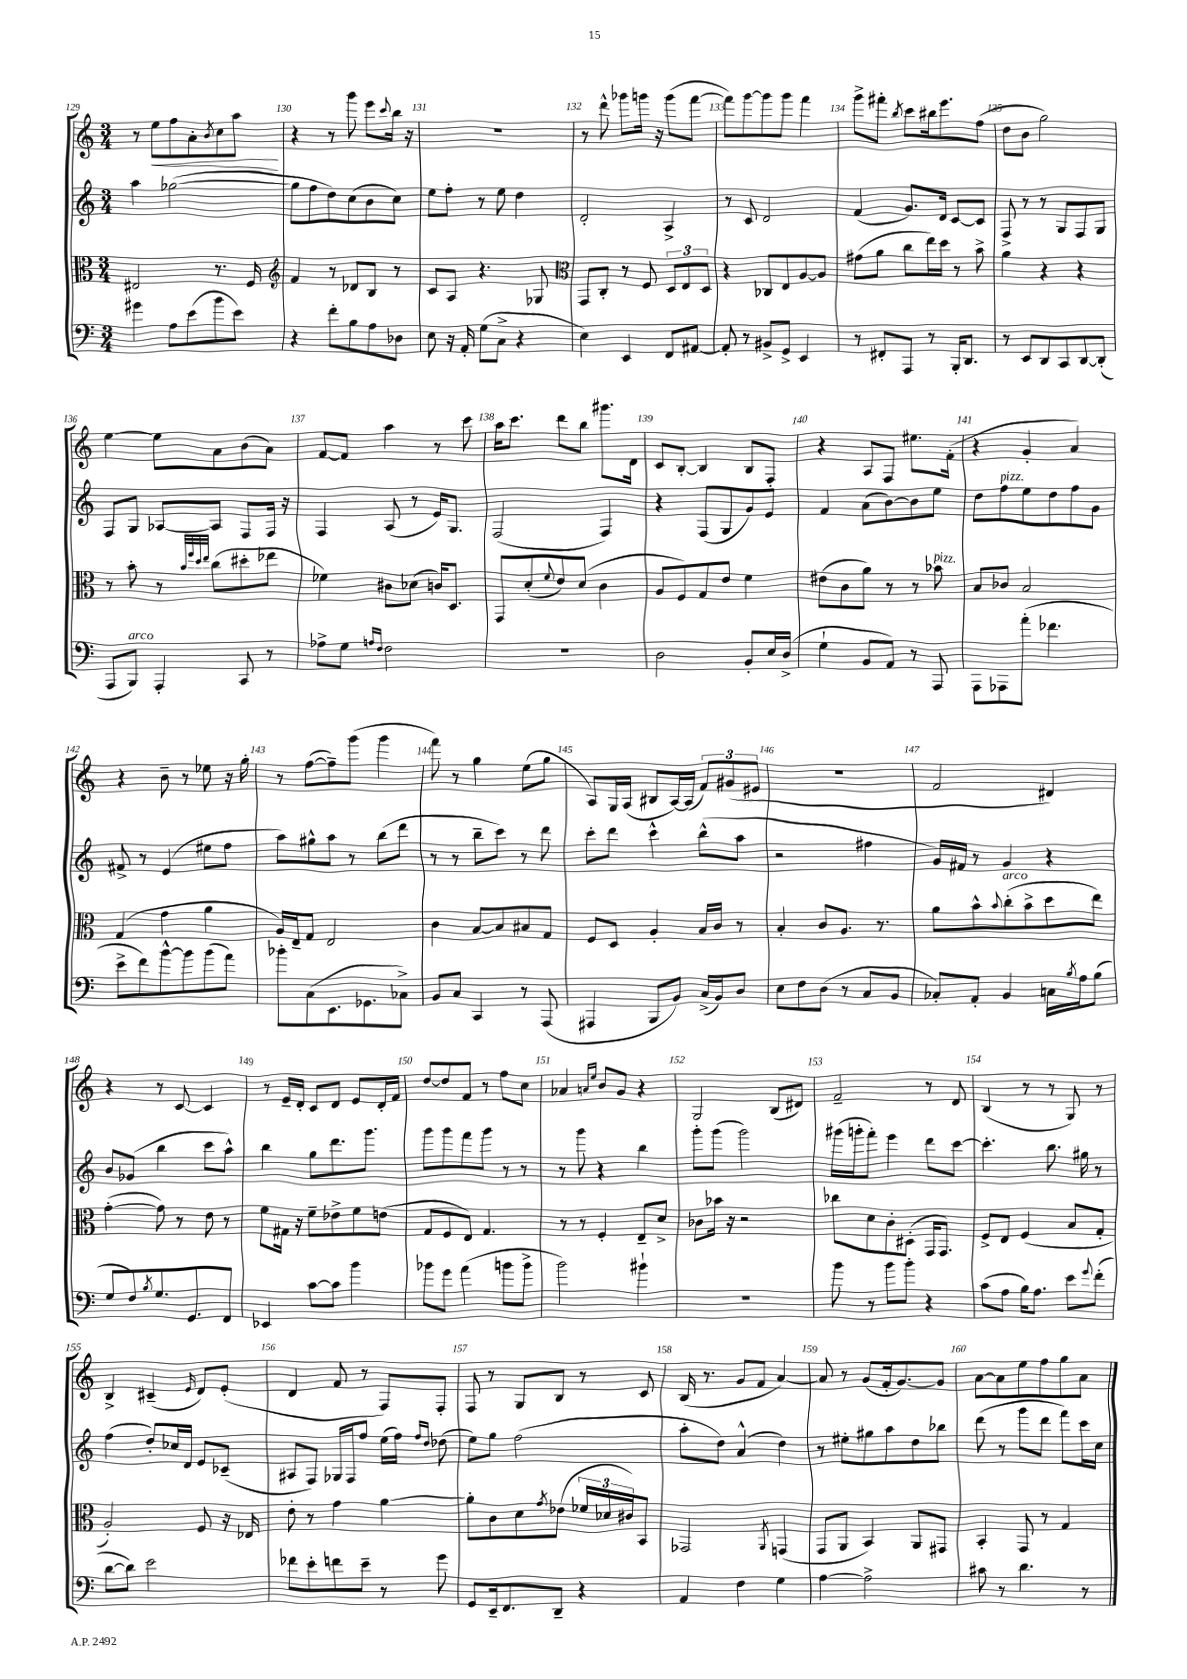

**kern	**kern	**kern	**kern	**dynam
*part4	*part3	*part2	*part1	*part1
*staff4	*staff3	*staff2	*staff1	*staff1
*clefF4	*clefC3	*clefG2	*clefG2	*
*k[]	*k[]	*k[]	*k[]	*
*M3/4	*M3/4	*M3/4	*M3/4	*
=129	=129	=129	=129	=129
4g#X\	2E#X/	4aa\	8r	.
!	!	!	!	!LO:HP:b
.	.	.	8ee\L	<
8A\L	.	([2gg-X\	8ff\	.
(8e\	.	.	8a'\	.
.	.	.	8qb/	.
8b\	8.r	.	8cc\	.
8e\J)	.	.	8aa\J	.
.	16F/	.	.	.
.	.	.	.	[
=130	=130	=130	=130	=130
*	*clefG2	*	*	*
4r	4f/	8gg-\L]	4r	.
.	.	8ff\	.	.
8f'\L	8r	8dd\)	8r	.
8B\	8d-X/L	(8cc\	8ggg\	.
8A\	8B/J	8b\	8eee\L	.
.	.	.	8qqccc/	.
8D-X\J	8r	8cc\J)	16bb\Jk	.
.	.	.	16r	.
=131	=131	=131	=131	=131
8E\	8c/L	8ee\L	2.r	.
16r	8A/J	8ff'\J	.	.
16AA'/	.	.	.	.
(8G\L	4.r	8r	.	.
8C^\J	.	8ee\	.	.
4r	.	4dd\	.	.
.	8G-X/	.	.	.
=132	=132	=132	=132	=132
*	*clefC3	*	*	*
4E\)	8GG/L	2d'/	8r	.
.	8C'/J	.	8ddd^^\	.
4EE/	8r	.	8ggg-X\L	.
.	8F/	.	16gggn\Jk	.
.	.	.	16r	.
8FF/L	12D/L	4A^/	(8ggg\L	.
.	12E/	.	.	.
[8AA#X/J	.	.	[8fff\J	.
.	12D/J	.	.	.
=133	=133	=133	=133	=133
8AA#'/]	4r	8r	8fff\L])	.
8r	.	8c/	[8ggg\	.
8BB#X^/L	8C-X/L	2d/	8ggg\]	.
8GG^/J	8E/	.	8ggg\J	.
4EE/	[8A/	.	4fff\	.
.	8A/J]	.	.	.
=134	=134	=134	=134	=134
8r	(8g#X\L	(4f/	8ggg^\L	.
8FF#X'/L	8a\J	.	8fff#X'\J	.
.	.	.	8qbb/	.
8AAA/J	8cc\L	8.g/L)	8ccc\L	.
8r	16ee\L)	.	16bb#X\k	.
.	16dd\JJ	16d/Jk	8.eee\	.
16BBB'/KL	8r	[8c/L	.	.
8.DD/J	.	.	.	.
.	8b^\	8c/J]	(8ff\J	.
=135	=135	=135	=135	=135
8r	4a\	8F^/	8dd\L	.
8EE/L	.	8r	8b\J	.
8DD/	4r	8r	2gg\)	.
8CC/	.	8G/L	.	.
[8DD/	4r	8F/	.	.
(8DD'/J]	.	8G/J	.	.
!!LO:LB:g=z
=136	=136	=136	=136	=136
8AAA/L	8r	8F/L	[4ee\	.
!LO:TX:a:i:t=arco	!	!	!	!
8BBB/J)	8b'\	8G/J	.	.
4AAA'/	8r	[8A-X/L	8ee\L]	.
.	32qqb/LLL	.	.	.
.	32qqff/	.	.	.
.	32qqdd/	.	.	.
.	32qqee/JJJ	.	.	.
.	(8cc\L	8A-/J]	8a\	.
8CC/	8dd#X'\	8F/L	(8b\	.
8r	8ee-X\J	16F/Jk	8a\J)	.
.	.	16r	.	.
=137	=137	=137	=137	=137
8A-X^\L	4f-X\)	4F/	[8f/L	.
8G\J	.	.	8f/J]	.
16qqAn/LL	.	.	.	.
16qqF/JJ	.	.	.	.
2F\	8c#X\L	(8A/	4aa\	.
.	(8d-X\J	8r	.	.
.	16cn/KL)	16e/KL)	8r	.
.	8.D/J	8.G/J	.	.
.	.	.	8ccc\	.
=138	=138	=138	=138	=138
2.r	8GG/L	(2F/	16aa\KL	.
.	.	.	8.ccc\J	.
.	(8d'/	.	.	.
.	8qqf/	.	.	.
.	8e/)	.	8ddd\L	.
.	(8d/J	.	8bb\J	.
.	4c\	4F/)	8.ggg#X\L	.
.	.	.	16d\Jk	.
=139	=139	=139	=139	=139
2D\	8A/L	4r	8c/L	.
.	8F/)	.	[8B'/J	.
.	8G/	(8F/L	4B/]	.
.	8e/J	8G/	.	.
8BB'/L	4f\	8g/)	8B/L	.
16E/L	.	8e/J	8F'/J	.
(16D^/JJ	.	.	.	.
=140	=140	=140	=140	=140
4G`\	(8e#X\L	4f/	4r	.
.	8c\	.	.	.
8BB/L	8a\J)	(8a\L	8A/L	.
8AA/J)	8r	[8b\)	8F/J	.
8r	8r	8b\]	8.ee#X\L	.
!	!LO:TX:a:i:t=pizz.	!	!	!
8AAA/	8b-X\	8ee\J	.	.
.	.	.	(16f'\Jk	.
=141	=141	=141	=141	=141
8AAA\L	8B/L	8dd\L	4r	.
!	!	!LO:TX:a:i:t=pizz.	!	!
8AAA-X\	8c-X/J	8ff\	.	.
(8a'\J	2B/	8ee\	4g'/	.
4.f-X\	.	8dd\	.	.
.	.	8ff\	4a/)	.
.	.	8g\J	.	.
!!LO:LB:g=z
=142	=142	=142	=142	=142
8e^\L	(4G/	8f#X^/	4r	.
8f\)	.	8r	.	.
[8b^^\	4g\	(4e/	8b~\	.
8b\]	.	.	8r	.
(8b\	4a\	8ee#X\L	8ee-X\	.
8a\J)	.	8ff\J	16r	.
.	.	.	16gg'\	.
=143	=143	=143	=143	=143
8b-X'\L	16A/LL)	8aa\L)	8r	.
.	16E~/J	.	.	.
(8C\	8G/J	8gg#X^^\	([8ff\L	.
8.EE\	2E/	8aa\J	8ff~\])	.
.	.	8r	(8ggg\J	.
8.GG-X\	.	.	.	.
.	.	(8bb\L	4ggg\	.
8C-X^\J)	.	8ddd\J	.	.
=144	=144	=144	=144	=144
8BB/L	4c\	8r	8fff\)	.
8C/J	.	8r	8r	.
4CC/	[8B/L	8bb~\L	4gg\	.
.	8B/]	8ccc\J)	.	.
8r	8B#X/	8r	(8ee\L	.
(8AAA/	8G/J	8ddd\	8gg\J	.
=145	=145	=145	=145	=145
4AAA#X/	8F/L	8ccc'\L	8A/L)	.
.	8D/J	8ddd\J	16G/L	.
.	.	.	(16A/JJ	.
8BBB/L	4A'/	4ccc^^\	8B#X/L	.
8BB/J)	.	.	[16A/L)	.
.	.	.	(16A/JJ]	.
(16C^/LL	16B/LL	(8bb^^\L	12f/L)	.
16BB/J)	16c/JJ	.	.	.
.	.	.	(12g#X/	.
8D/J	8r	8aa\J	.	.
.	.	.	12e#X/J	.
=146	=146	=146	=146	=146
8E\L	4B'/	2r	2.r	.
8F\	.	.	.	.
(8D\J	8c/L	.	.	.
8r	8.A/J	.	.	.
8C/L	.	4ff#X\	.	.
.	8.r	.	.	.
8BB/J	.	.	.	.
=147	=147	=147	=147	=147
8C-X'/L)	8a\L	16g/LL)	2f/	.
.	.	16f#X/JJ	.	.
8AA'/J	8b^^\	8r	.	.
.	8qqb/	.	.	.
!	!LO:TX:a:i:t=arco	!	!	!
4BB/	(8cc'\	4g/	.	.
.	8b^\	.	.	.
16Cn\LL	8dd\	4r	4d#X/)	.
8qB/	.	.	.	.
16A\J	.	.	.	.
(8B\J	8ee\J)	.	.	.
!!LO:LB:g=z
=148	=148	=148	=148	=148
8G/L	([4g'\	8b/L	4r	.
8F/)	.	(8g-X/J	.	.
8qB/	.	.	.	.
8.G/	8g\])	4bb\	8r	.
.	8r	.	[8c/	.
8.GG/	.	.	.	.
.	8e\	8ccc\L	4c/]	.
8FF/J	8r	8aa^^\J)	.	.
=149	=149	=149	=149	=149
4EE-X/	8f\L	4bb\	8r	.
.	16G#X\Jk	.	16e~/LL	.
.	16r	.	16d'/JJ	.
[8c\L	8f~\L	8gg\L	8c/L	.
8c\J]	8e-X^\	8.ddd\	8d/J	.
4b\	8f\	.	8e/L	.
.	.	8.ggg\J	.	.
.	(8en\J	.	16d'/L	.
.	.	.	16f/JJ	.
=150	=150	=150	=150	=150
8b-X\L	8G/L	8ggg\L	[8dd/L	.
8g\J	8F/	8ggg\	8dd/]	.
(4a\	8E/J)	8fff\	8f/J	.
.	4.G/	8ggg\J	8r	.
8bn\L	.	8r	8ff\L	.
8b^\J	.	8r	8cc\J	.
=151	=151	=151	=151	=151
2b\)	8r	8r	4a-X/	.
.	8r	8ggg\	.	.
.	.	.	16qqan/LL	.
.	.	.	16qqee/JJ	.
.	4F'/	4r	8b/L	.
.	.	.	8g/J	.
4b#X`\	8E~/L	4bb\	4r	.
.	8d^/J	.	.	.
=152	=152	=152	=152	=152
2.r	8c-X\L	8ggg'\L	2G/	.
.	16b-X\Jk	(8ggg\J	.	.
.	16r	.	.	.
.	2r	2ggg\)	.	.
.	.	.	(8B/L	.
.	.	.	8d#X/J)	.
=153	=153	=153	=153	=153
8b\	8cc-X\L	(16ggg#X\LL	2f~/	.
.	.	16gggn'\J	.	.
8r	8d\	8fff'\J)	.	.
8b\L	8c'\	4eee\	.	.
8b'\J	(8D#X'\J	.	.	.
4r	16GG/KL	8ddd\L	8r	.
.	8.GG/J)	.	.	.
.	.	[8ccc\J	8d/	.
=154	=154	=154	=154	=154
(8c\L	8F^/L	4.ccc'\]	(4B/	.
8A\J	8E/J	.	.	.
16B\KL)	(4F/	.	8r	.
8.A\J	.	.	.	.
.	.	8.bb\	8r	.
8e\L	8B/L	.	8G/)	.
.	.	16gg#X\	.	.
8qqg/	.	.	.	.
(8f'\J	8G'/J	8r	8r	.
!!LO:LB:g=z
=155	=155	=155	=155	=155
[8d\L	2A'/)	(4ff\	4B^/	.
8d\J])	.	.	.	.
2e\	.	8dd'/L)	(4c#X~/	.
.	.	16cc-X/L	.	.
.	.	16d/JJ	.	.
.	.	.	16qqe/	.
.	8F/	8e/L	8d/L)	.
.	16r	(8c-X~/J	(8e'/J	.
.	16E-X/	.	.	.
=156	=156	=156	=156	=156
8f-X\L	8e'\	8A#X/L	4d/	.
8e'\	8r	8F/J)	.	.
8fn\	4g\	16G-X/LL	8f/	.
.	.	16F/J	.	.
8e~\J	.	8ff/J	8r	.
8r	[4a\	(16ee\LL	8F/L)	.
.	.	16ff\JJ)	.	.
.	.	16qqff/LL	.	.
.	.	16qqdd/JJ	.	.
8g\	.	(8dd-X\	8F'/J	.
=157	=157	=157	=157	=157
8GG/L	8a'\L]	8ee\L)	8F/	.
16EE~/k	8c\	8gg\J	8r	.
8.FF/	.	.	.	.
.	8d\	(2ff\	8G/L	.
.	8qg/	.	.	.
8DD~/J	(8e-X\J	.	8B/J	.
4r	24f-X/LL	.	8r	.
.	24d-X/	.	.	.
.	24c#X/J)	.	.	.
.	8BB/J	.	8c/	.
=158	=158	=158	=158	=158
4AA/	2GG-X/	8aa'\L	(16B/	.
.	.	.	8.r	.
.	.	8dd\J)	.	.
4F\	.	(4a^^/	8g/L	.
.	.	.	8f/J	.
.	8qAA/	.	.	.
4G\	(4GGn/	4dd\)	[4a/)	.
=159	=159	=159	=159	=159
[4A\	8GG/L	8r	8a/]	.
.	8AA/J	8ee#X'\L	8r	.
2A^\]	4BB/)	8gg#X\	(8g/L	.
.	.	8aa\	16f'/k	.
.	.	.	[8.g/)	.
.	8AA/L	8dd\	.	.
.	8GG#X/J	8bb-X\J	8g/J]	.
=160	=160	=160	=160	=160
8c#X\	4BB'/	(8ddd\	[8a\L	.
8r	.	8r	8a\]	.
4.d\	8GG/	8ggg\L	8ee\	.
.	8r	8ddd\J	8ff\	.
.	4G/	8fff\L)	8gg\	.
8r	.	16ccc\L	8a\J	.
.	.	16cc\JJ	.	.
==	==	==	==	==
*-	*-	*-	*-	*-
